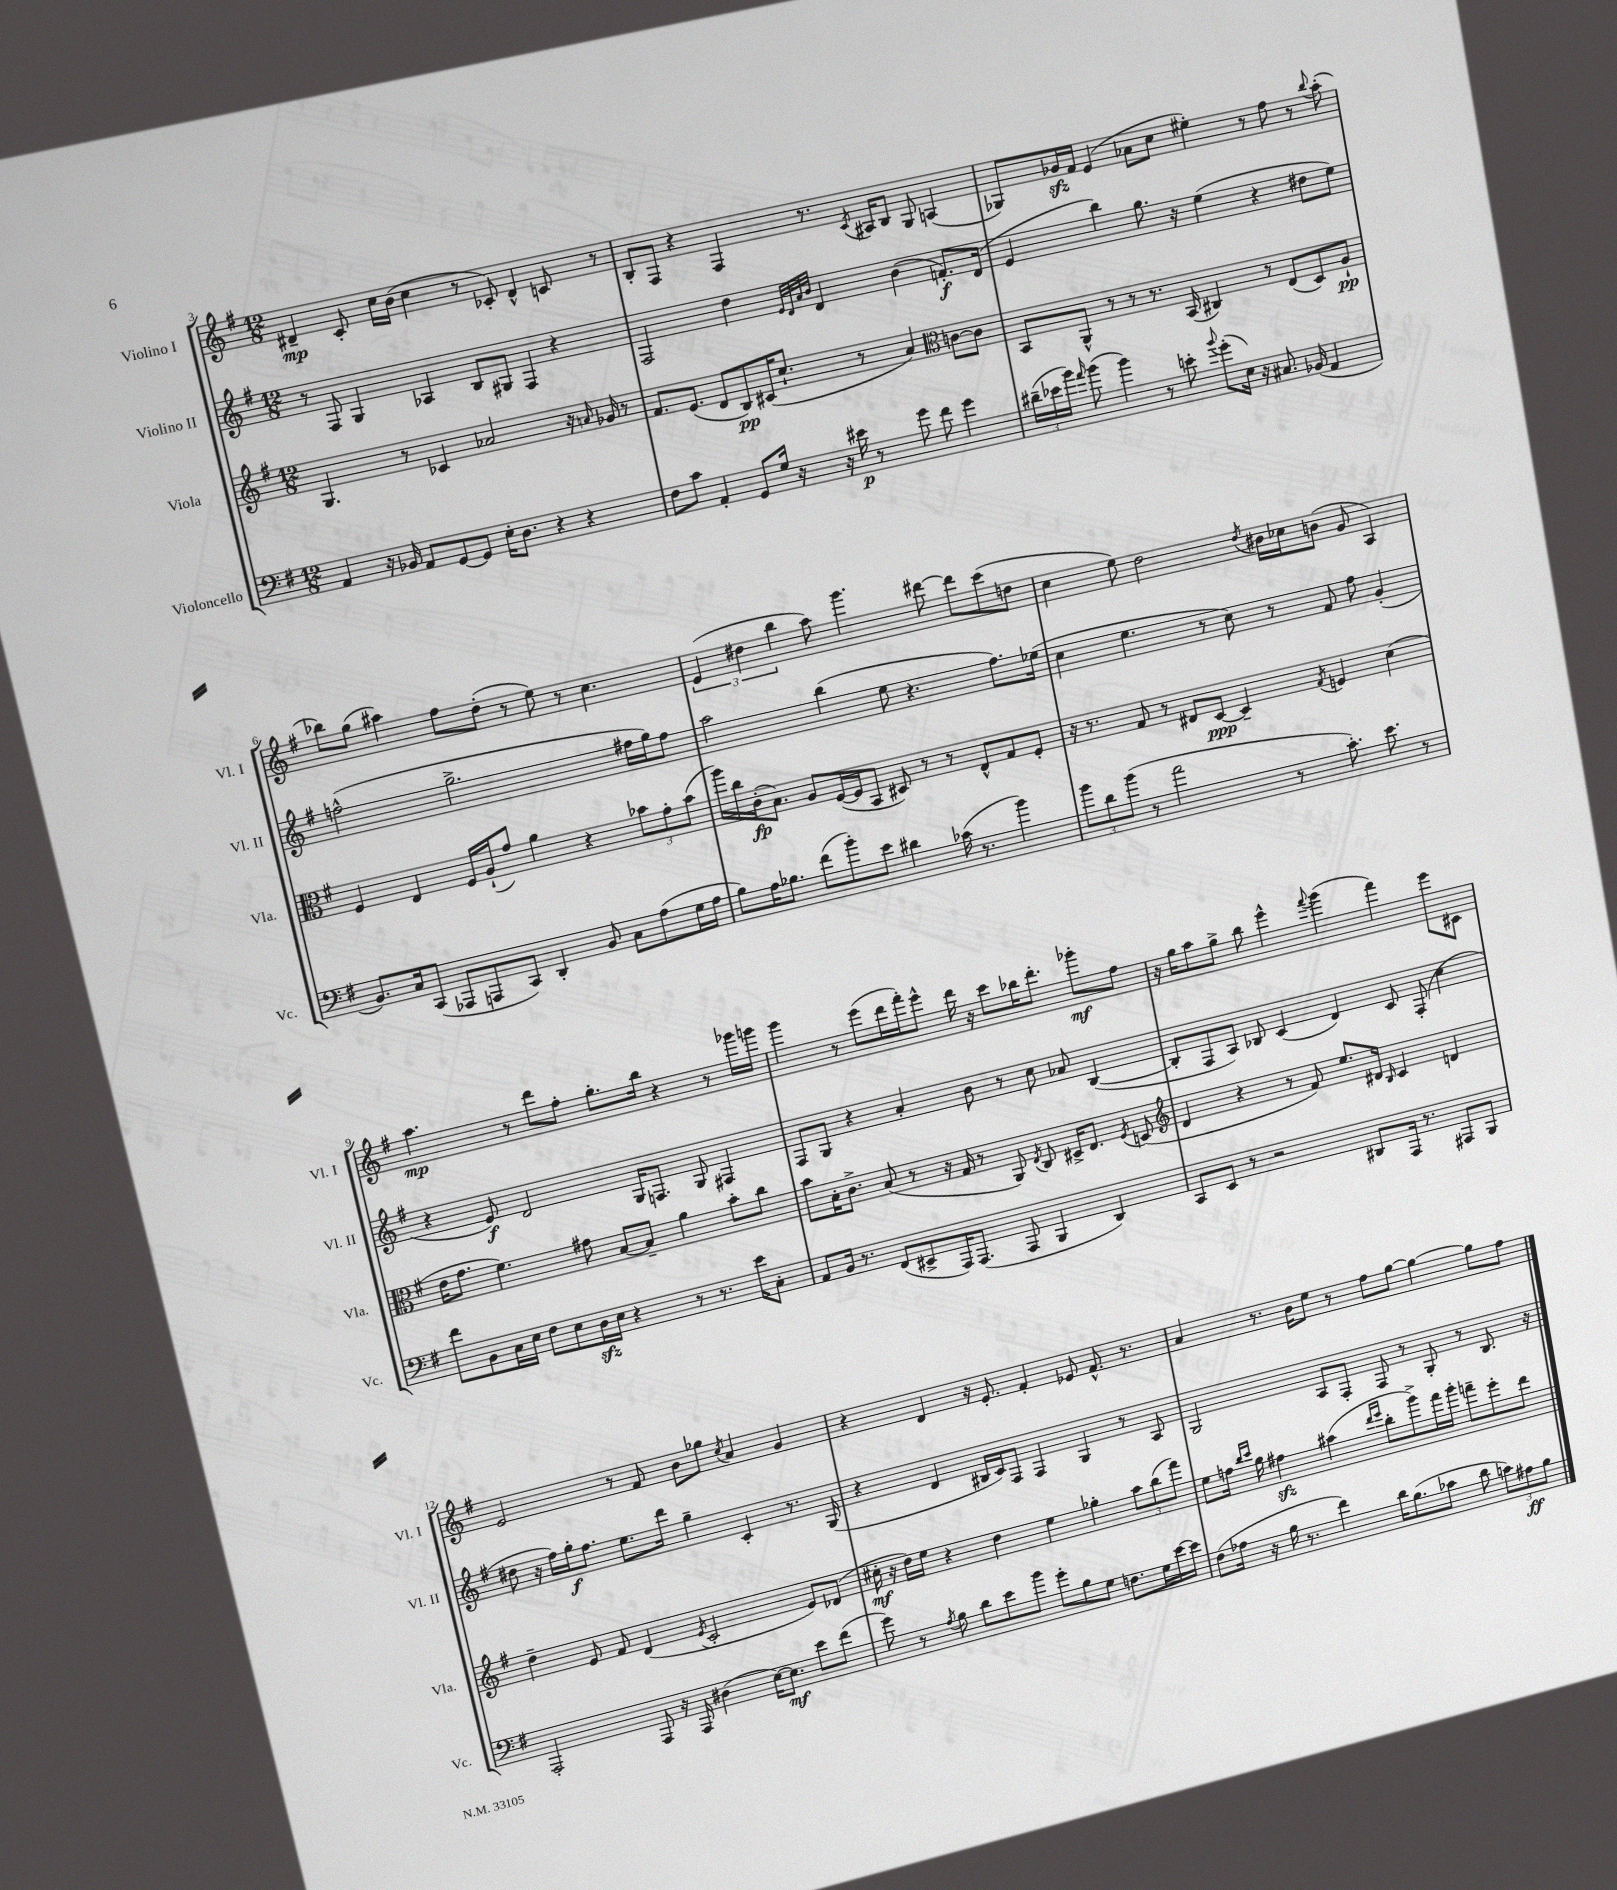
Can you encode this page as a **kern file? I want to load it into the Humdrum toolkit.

**kern	**kern	**kern	**kern
*staff4	*staff3	*staff2	*staff1
*clefF4	*clefG2	*clefG2	*clefG2
*k[f#]	*k[f#]	*k[f#]	*k[f#]
*M12/8	*M12/8	*M12/8	*M12/8
4AA/	4.G/	8r	4d#~/
.	.	8F#/	.
16r	.	4G/	8c'/
16BB-/	.	.	.
8AA/L	8r	.	16cc\LL
.	.	.	(16b\JJ
[8GG/	4c-/	4A-/	4cc\
8GG/]J	.	.	.
16E'\LK	2a-/	8B/L	8r
8.D\J	.	.	.
.	.	8G#/J	8c-'/)
4r	.	4F#/	4d#^^/
4r	16r	4r	8c/
.	16qqa/	.	.
.	16g-/	.	.
.	8r	.	8r
=	=	=	=
8F#\L	8.f#/L	2F#/	8B'/L
8c\J	.	.	8F#/J
.	(8.e/J	.	.
4AA'/	.	.	4r
.	8d/L	.	.
8GG/L	8B/)	4dd\	4F#/
16G/Jk	(16c#/K	.	.
16r	8.cc`/J	.	.
.	.	32qqe/LLL	.
.	.	32qqd/	.
.	.	32qqa/	.
.	.	32qqb/JJJ	.
16r	.	4d/	8.r
16e#\	.	.	.
8r	8r	.	.
.	.	.	8qc/
.	.	.	16A#/LK
8g\	4a/)	(4b\	8B/J
8f#\	.	.	8G/
*	*clefC3	*	*
4g\	[8c\L	8.f'/L)	(4A/
.	8c\]J	.	.
.	.	(16d/Jk	.
=	=	=	=
(24d#~\LL	8BB/L	4e/	8G-/L)
24e-\	.	.	.
24b\JJ)	.	.	.
16qqa/	.	.	.
(8b\	8AA^^/J	.	16g-/L
.	.	.	16f#/JJ
4b\)	8r	4bb\)	(4e/
.	8r	.	.
8r	8.r	8.gg\	8a-\L
8e'\	.	.	8cc\J
.	(16BB/	16r	.
8qqb/	.	.	.
(8g'\L	4C#/)	(4ee\	4ee#'\)
16E\Jk)	.	.	.
16r	.	.	.
8.C#/	8r	4r	8r
.	(8E/L	.	8ff#\
(16BB-/	.	.	.
4AA/	8D/)	8dd#\L	8r
.	.	.	8qqbb/
.	8A`/J	8ee\J)	(8aa'\
=	=	=	=
8.BB/L)	4F#/	(2ff^^\	8bb-\L)
.	.	.	(8gg\J
16C/k	.	.	.
(8CC/J	4E/	.	4aa#\)
8AAA-/L	.	.	.
8AAA/	16F#/LL	2.gg^\	8ff#\L
.	(16A`/J	.	.
8CC/J)	8g/J)	.	(8dd'\J
4DD'/	4a\	.	8r
.	.	.	8ee\)
8BB/	4r	.	8r
8C\L	.	.	4.cc\
(8A\	12b-\L	16ff#\LL	.
.	.	16gg\J)	.
.	12g'\	.	.
16G\L	.	8ff#\J	.
.	(12b-\J	.	.
16A\JJ	.	.	.
=	=	=	=
8B\L)	16aa\LL)	2aa\	(6e/
.	16cc\	.	.
16A\K	(16c'\J	.	.
.	.	.	6dd#\
8.B-\J	8.B\J)	.	.
.	.	.	6bb\
(8f#\L	8A/L	.	.
8b'\)	([16F#/L	(4bb\	8aa\)
.	16F#/]J	.	.
8e\J	8BB/J	.	4.ggg\
4d#\	8D#/)	8ee\	.
.	8r	4.r	.
(16c-\	8r	.	[8ddd#\
8.r	.	.	.
.	8E^^/L	.	8ddd#\]L
4b\)	8G/	8.ff#\L)	(8ccc\
.	8F#'/J	.	8dd\J
.	.	(16ee-\Jk	.
=	=	=	=
12b\L	16r	4cc\	4cc\
.	8.r	.	.
12d\	.	.	.
(12b\J	.	.	.
8r	8G/	4.ee\	8ee\)
2a\	8r	.	2dd\
.	8E#/L	.	.
.	[8D/J	8r	.
.	4D~/]	8cc\)	.
.	.	.	8qdd/
8r	.	8r	16b#\LL
.	.	.	16cc-\J
.	8qG/	.	.
8.c'\)	4F/	8f#/	(8b\J
.	.	8ff#\	8g/
8.e\	.	.	.
.	(4d\	(4g'/	4A/)
8r	.	.	.
=	=	=	=
8f#\L	16e\LK	4r	4.aa\
.	8.g\J	.	.
8BB\	.	.	.
16C\L	4.f#\)	8e/)	.
16E\JJ	.	.	.
8F#\L	.	2d/	8r
8E\	.	.	8ddd\L
16D\L	8g#\	.	8ff#'\J
16E\JJ	.	.	.
4r	[8B/L	.	8.gg'\L
.	8B~/]J	16G/LK	.
.	.	8.F/J	16bb\Jk
8r	4a\	.	4r
8.r	.	8G/	.
.	8b'\L	4F#/	8r
16e\LK	.	.	.
8C'\J	8cc\J	.	16ggg-\LL
.	.	.	16ggg\JJ
=	=	=	=
8AA/L	8b\L	8F#/L	4ggg\
16BB/Jk	16B'\K	8G/J	.
8.r	8.c^\J	.	.
.	.	4r	8r
(8FF#/L	(8B/	.	(8eee\L
8EE#^/	8r	4a'/	16ddd\L
.	.	.	16fff#'\J)
16AAA/K)	16r	.	8eee^^\J
(8.AAA/J	16G/	.	.
.	8r	8b\	16ddd\
.	.	.	16r
8AAA/	8AA/)	8r	8ccc\L
.	8qE/	.	.
4BBB/	8C/	8cc\	16bb-\K
.	.	.	8.ddd'\J
.	16D#^/LK	8a-/	.
.	8.E/J	.	.
4DD/)	.	([4B/	8ggg-'\L
.	8qF#/	.	.
.	(8D/	.	8ff#\J
=	=	=	=
*	*clefG2	*	*
8CC/L	4d/	8B'/]L	16r
.	.	.	16gg\LK
8EE/J	.	8F#/	8aa\
8r	4r	8A/J)	8gg^\J
2r	.	8B-/	8bb\
.	8r	(4c/	4eee^^\
.	8f#/)	.	.
.	.	.	8qqfff#/
.	8.ee/L	4d/)	(4ggg\
8DD#/L	.	.	.
.	16d#/Jk	.	.
.	16qqB/	.	.
16AAA/Jk	4c/	8c/	4fff#\)
8.r	.	.	.
.	.	(8F#'/	.
8AAA#/L	4d/	4cc\	8eee\L
8BBB/J	.	.	8c#\J
=	=	=	=
2AAA'/	4dd~\	8dd#\	2e/
.	.	16r	.
.	.	16ff#\LL)	.
.	8e/	16gg'\J	.
.	.	8.ff#\J	.
.	8f#/	.	.
8AAA/	(4d/	8.ee\L	8r
16r	.	.	8f#/
16AAA/	.	16ddd\Jk	.
.	8qe/	.	.
(4D#\	2c'/	4gg~\	8b\L
.	.	.	8gg-\J
.	.	.	8qcc/
[16E\LK)	.	4c'/	4a/
8.E\]J	.	.	.
8e\L	8e/L)	8.r	4g/
(8f#\J	(8d-/J	.	.
.	.	(16G/	.
=	=	=	=
8g\)	16cc#'\	4r	4r
.	16r	.	.
8r	16dd\LL)	.	.
.	16ee\JJ	.	.
8qA/	.	.	.
8B\	4r	4d/	4d/
8d\L	.	.	.
8e\	4dd\	16B#/LL	16r
.	.	16c/J)	8.e'/
8b\J	.	8F#/J	.
8g'\L	4ee\	4F#/	4f#'/
8B\	.	.	.
8G\J	4gg-'\	4G/	8e-/
8.F\L	.	.	8.f#^^/
.	12aa\L	8r	.
16G\L	.	.	8.r
.	(12bb\	.	.
[16e\	.	8A/	.
.	12fff#\J)	.	.
16e\]JJ	.	.	.
=	=	=	=
(8F#\L	8ee\L	2G/	4a/
16A-\Jk	16ff\Jk	.	.
.	16qqbb/LL	.	.
.	16qqccc/JJ	.	.
16r	16gg\	.	.
16B\	4ff#\	.	8.r
8.r	.	.	.
.	.	.	16b\LK
4f#\)	(4aa#\	8A/L	8ee\J
.	.	8F#'/J	8r
.	16qqddd/LL	.	.
.	16qqeee/JJ	.	.
16d\LK	8bb'\L	8F#/	8ff#\L
(8.B\	.	.	.
.	8ggg^\)	8r	[8gg\J
8c-\J	16fff#\L	8G'/	4gg\_
.	16ggg'\JJ	.	.
8d\	8fff~\L	8r	.
12c\L)	8eee'\	8.B/	8gg\]L
12A#\	.	.	.
.	8ddd\J	.	8ff#\J
12B\J	.	.	.
.	.	16r	.
==	==	==	==
*-	*-	*-	*-
